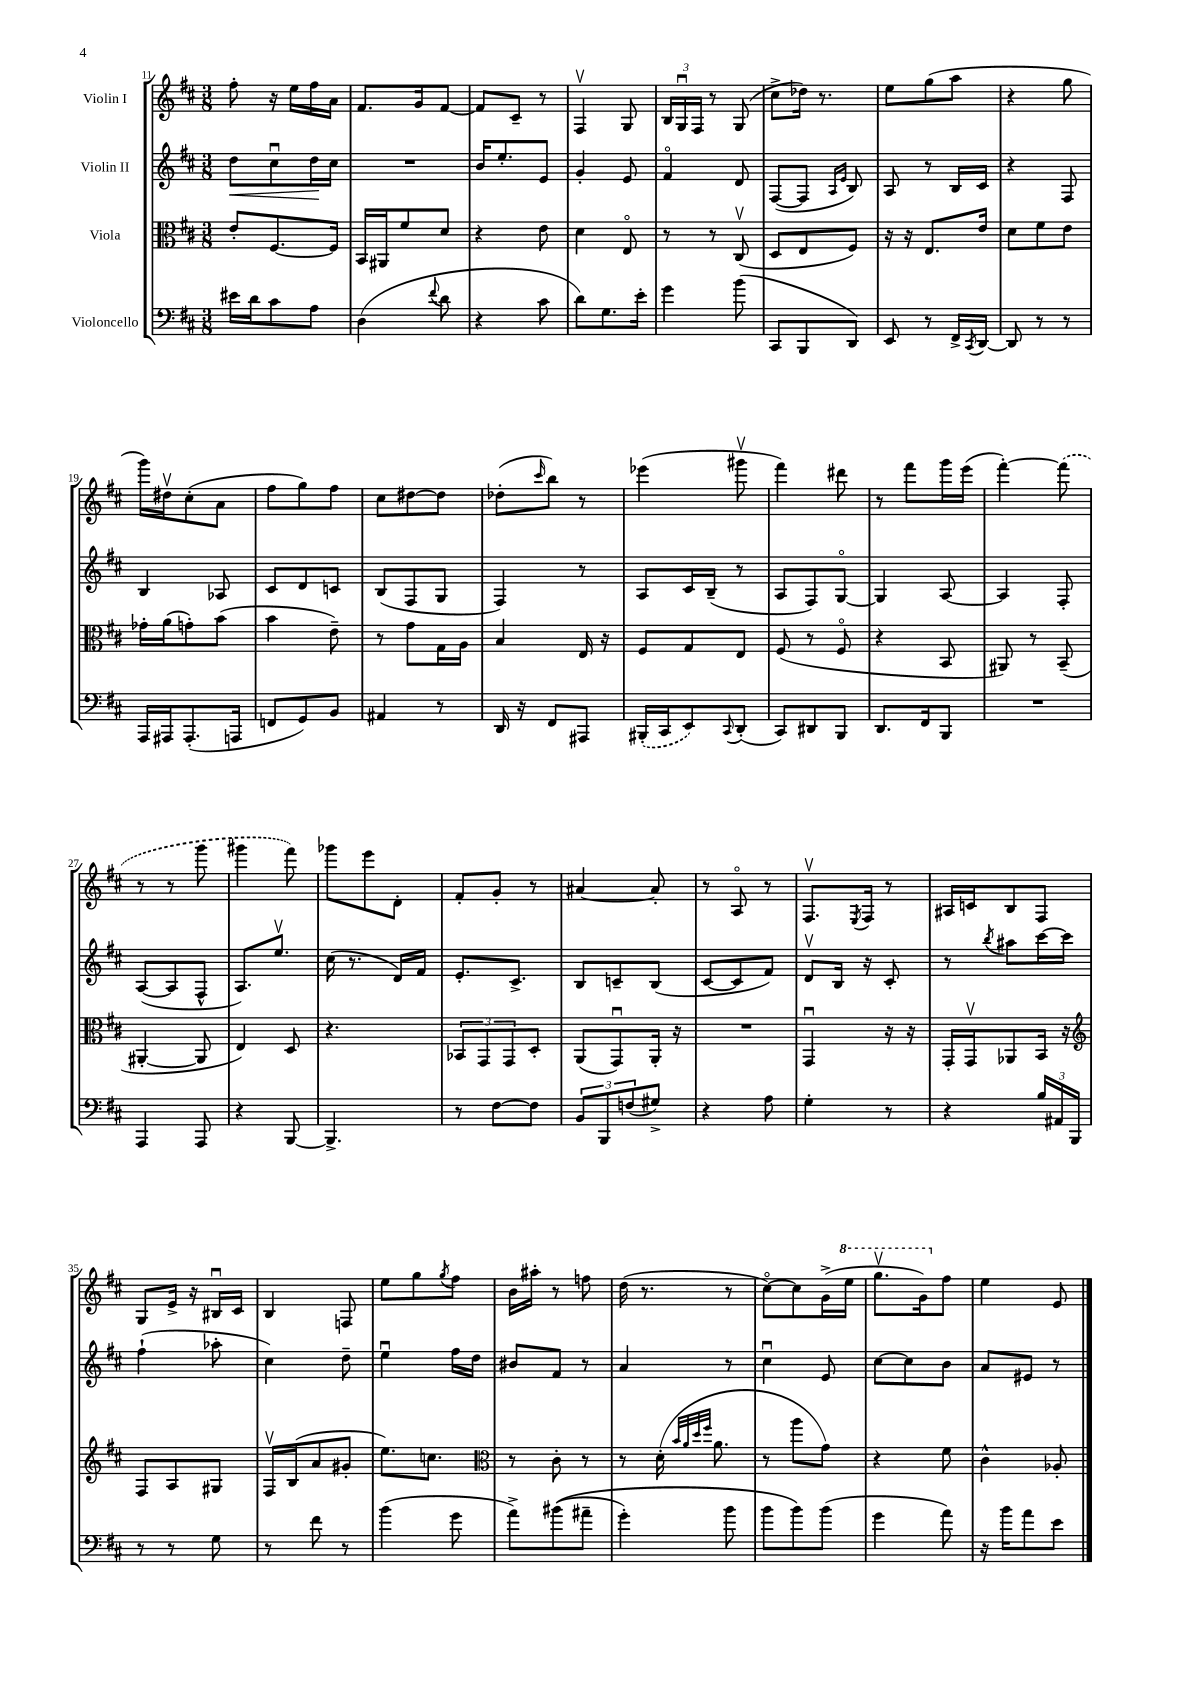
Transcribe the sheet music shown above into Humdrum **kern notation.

**kern	**kern	**kern	**dynam	**kern
*part4	*part3	*part2	*part2	*part1
*staff4	*staff3	*staff2	*staff2	*staff1
*I"Violoncello	*I"Viola	*I"Violin II	*	*I"Violin I
*clefF4	*clefC3	*clefG2	*	*clefG2
*k[f#c#]	*k[f#c#]	*k[f#c#]	*	*k[f#c#]
*M3/8	*M3/8	*M3/8	*	*M3/8
=11	=11	=11	=11	=11
!	!	!	!LO:HP:b	!
16e#X\LL	8e'/L	8dd\L	<	8ff#'\
16d\J	.	.	.	.
8c#\	[8.F#/	8cc#u\	.	16r
.	.	.	.	16ee\LL
8A\J	.	16dd\L	.	16ff#\
.	16F#/Jk]	16cc#\JJ	[	16a\JJ
=12	=12	=12	=12	=12
(4D\	16BB/LL	4.r	.	8.f#/L
.	16AA#X/J	.	.	.
.	8f#/	.	.	.
.	.	.	.	16g/k
8qqf#/	.	.	.	.
8d\	8d/J	.	.	[8f#/J
=13	=13	=13	=13	=13
4r	4r	16b/KL	.	8f#/L]
.	.	8.ee'/	.	.
.	.	.	.	8c#~/J
8c#\	8e\	8e/J	.	8r
=14	=14	=14	=14	=14
8d\L)	4d\	4g'/	.	4F#v/
8.G\	.	.	.	.
.	8E/	8e/	.	8G/
16e'\Jk	.	.	.	.
=15	=15	=15	=15	=15
4g\	8r	4f#/	.	24B/LL
.	.	.	.	24Gu/
.	.	.	.	24F#/JJ
.	8r	.	.	8r
(8b\	(8C#v/	8d/	.	(8G/
=16	=16	=16	=16	=16
8CC#/L	8D/L	([8F#/L	.	8cc#^\L
8BBB/	8E/	8F#/J]	.	16dd-X\Jk)
.	.	.	.	8.r
.	.	16qqA/LL	.	.
.	.	16qqe/JJ	.	.
8DD/J)	8F#/J)	8B/)	.	.
=17	=17	=17	=17	=17
8EE/	16r	8A/	.	8ee\L
.	16r	.	.	.
8r	8.E/L	8r	.	(8gg\
16FF#^/LL	.	16B/LL	.	8aa\J
8qCC#/	.	.	.	.
[16DD/JJ	16e/Jk	16c#/JJ	.	.
=18	=18	=18	=18	=18
8DD/]	8d\L	4r	.	4r
8r	8f#\	.	.	.
8r	8e\J	8F#/	.	8gg\
!!LO:LB:g=z
=19	=19	=19	=19	=19
16AAA/LL	16g-X'\LL	4B/	.	16ggg\LL)
16AAA#X/J	(16a\J	.	.	16dd#Xv\J
(8.AAA#'/	8gn'\)	.	.	(8cc#'\
.	(8b\J	8A-X/	.	8a\J
16AAAn/Jk	.	.	.	.
=20	=20	=20	=20	=20
8FFn/L	4b\	8c#/L	.	8ff#\L
8GG/)	.	8d/	.	8gg\)
8BB/J	8e~\)	8cn/J	.	8ff#\J
=21	=21	=21	=21	=21
4AA#X/	8r	(8B/L	.	8cc#\L
.	8g\L	8F#/	.	[8dd#X\
8r	16G\L	8G/J	.	8dd#\J]
.	16A\JJ	.	.	.
=22	=22	=22	=22	=22
16DD/	4B/	4F#/)	.	(8dd-X'\L
16r	.	.	.	.
.	.	.	.	16qqccc#/
8FF#/L	.	.	.	8bb\J)
8AAA#X/J	16E/	8r	.	8r
.	16r	.	.	.
=23	=23	=23	=23	=23
(16BBB#X'/LL	8F#/L	8A/L	.	(4eee-X\
16CC#/J	.	.	.	.
8EE/)	8G/	16c#/L	.	.
.	.	(16B~/JJ	.	.
8qqCC#/	.	.	.	.
(8DD'/J	8E/J	8r	.	8ggg#Xv\
=24	=24	=24	=24	=24
8CC#/L)	(8F#/	8A/L	.	4fff#\)
8DD#X/	8r	8F#/)	.	.
8BBB/J	8F#/	[8G/J	.	8ddd#X\
=25	=25	=25	=25	=25
8.DD/L	4r	4G/]	.	8r
.	.	.	.	8fff#\L
16FF#/k	.	.	.	.
8BBB/J	8BB/	[8A/	.	16ggg\L
.	.	.	.	(16eee\JJ
=26	=26	=26	=26	=26
4.r	8AA#X/)	4A/]	.	[4fff#'\)
.	8r	.	.	.
.	(8BB~/	8F#'/	.	(8fff#\]
!!LO:LB:g=z
=27	=27	=27	=27	=27
4AAA/	[4AA#X'/	([8A/L	.	8r
.	.	8A/]	.	8r
8AAA/	8AA#/]	8F#^^/J	.	8ggg\
=28	=28	=28	=28	=28
4r	4E/)	8.A/L)	.	4ggg#X\
.	.	8.eev/J	.	.
[8BBB/	8D/	.	.	8fff#\)
=29	=29	=29	=29	=29
4.BBB^/]	4.r	(16cc#\	.	8ggg-X\L
.	.	8.r	.	.
.	.	.	.	8eee\
.	.	16d/LL)	.	8d'\J
.	.	16f#/JJ	.	.
=30	=30	=30	=30	=30
8r	12BB-X/L	8.e'/L	.	8f#'/L
.	12GG/	.	.	.
[8F#\L	.	.	.	8g'/J
.	12GG/	.	.	.
.	.	8.c#^/J	.	.
8F#\J]	8D'/J	.	.	8r
=31	=31	=31	=31	=31
12BB/L	(8AA/L	8B/L	.	[4a#X/
12BBB/	.	.	.	.
.	8GGu/)	8cn~/	.	.
(12Fn/	.	.	.	.
8G#X^/J)	16AA'/Jk	(8B/J	.	8a#'/]
.	16r	.	.	.
=32	=32	=32	=32	=32
4r	4.r	[8c#/L	.	8r
.	.	8c#/]	.	8A/
8A\	.	8f#/J)	.	8r
=33	=33	=33	=33	=33
4G'\	4GGu/	8dv/L	.	8.F#v/L
.	.	16B/Jk	.	.
.	.	.	.	8qE/
.	.	16r	.	16F#/Jk
8r	16r	8c#'/	.	8r
.	16r	.	.	.
=34	=34	=34	=34	=34
4r	16GG'/LL	8r	.	16A#X/LL
.	16GGv/J	.	.	16cn/J
.	.	8qbb/	.	.
.	8AA-X/	8aa#X\L	.	8B/
24B/LL	16BB/Jk	[16ccc#\L	.	8F#/J
24AA#X/	.	.	.	.
.	16r	16ccc#\JJ]	.	.
24BBB/JJ	.	.	.	.
!!LO:LB:g=z
=35	=35	=35	=35	=35
*	*clefG2	*	*	*
8r	8F#/L	(4ff#`\	.	8G/L
8r	8A/	.	.	16e^/Jk
.	.	.	.	16r
8G\	8G#X/J	8aa-X'\	.	16B#Xu/LL
.	.	.	.	16c#/JJ
=36	=36	=36	=36	=36
8r	16F#v/LL	4cc#\)	.	4B/
.	(16B/J	.	.	.
8f#\	8a/	.	.	.
8r	8g#X'/J	8dd~\	.	8Fn/
=37	=37	=37	=37	=37
(4b\	8.ee\L)	4eeu\	.	8ee\L
.	.	.	.	8gg\
.	8.ccn\J	.	.	.
.	.	.	.	8qgg/
8g\	.	16ff#\LL	.	8ff#\J
.	.	16dd\JJ	.	.
=38	=38	=38	=38	=38
*	*clefC3	*	*	*
8a^\L)	8r	8b#X/L	.	16b\LL
.	.	.	.	16aa#X'\JJ
((8b#X\	8c#'\	8f#/J	.	8r
8a#X~\J	8r	8r	.	8ffn\
=39	=39	=39	=39	=39
4g'\)	8r	4a/	.	(16dd\
.	.	.	.	8.r
.	(16d'\	.	.	.
.	32qqb/LLL	.	.	.
.	32qqa/	.	.	.
.	32qqdd/	.	.	.
.	32qqff#/JJJ	.	.	.
.	8.a\	.	.	.
8b\	.	8r	.	8r
=40	=40	=40	=40	=40
8b\L	8r	4cc#u\	.	[8cc#\L)
8b\)	8aa\L	.	.	8cc#\]
(8b\J	8g\J)	8e/	.	(16g^\L
*	*	*	*	*8va
.	.	.	.	16eee\JJ
=41	=41	=41	=41	=41
4g\	4r	[8cc#\L	.	8.gggv\L
.	.	8cc#\]	.	.
.	.	.	.	16gg\k)
*	*	*	*	*X8va
8a\)	8f#\	8b\J	.	8ff#\J
=42	=42	=42	=42	=42
16r	4c#^^\	8a/L	.	4ee\
16b\KL	.	.	.	.
8a\	.	8e#X/J	.	.
8e\J	8A-X'/	8r	.	8e/
==	==	==	==	==
*-	*-	*-	*-	*-
